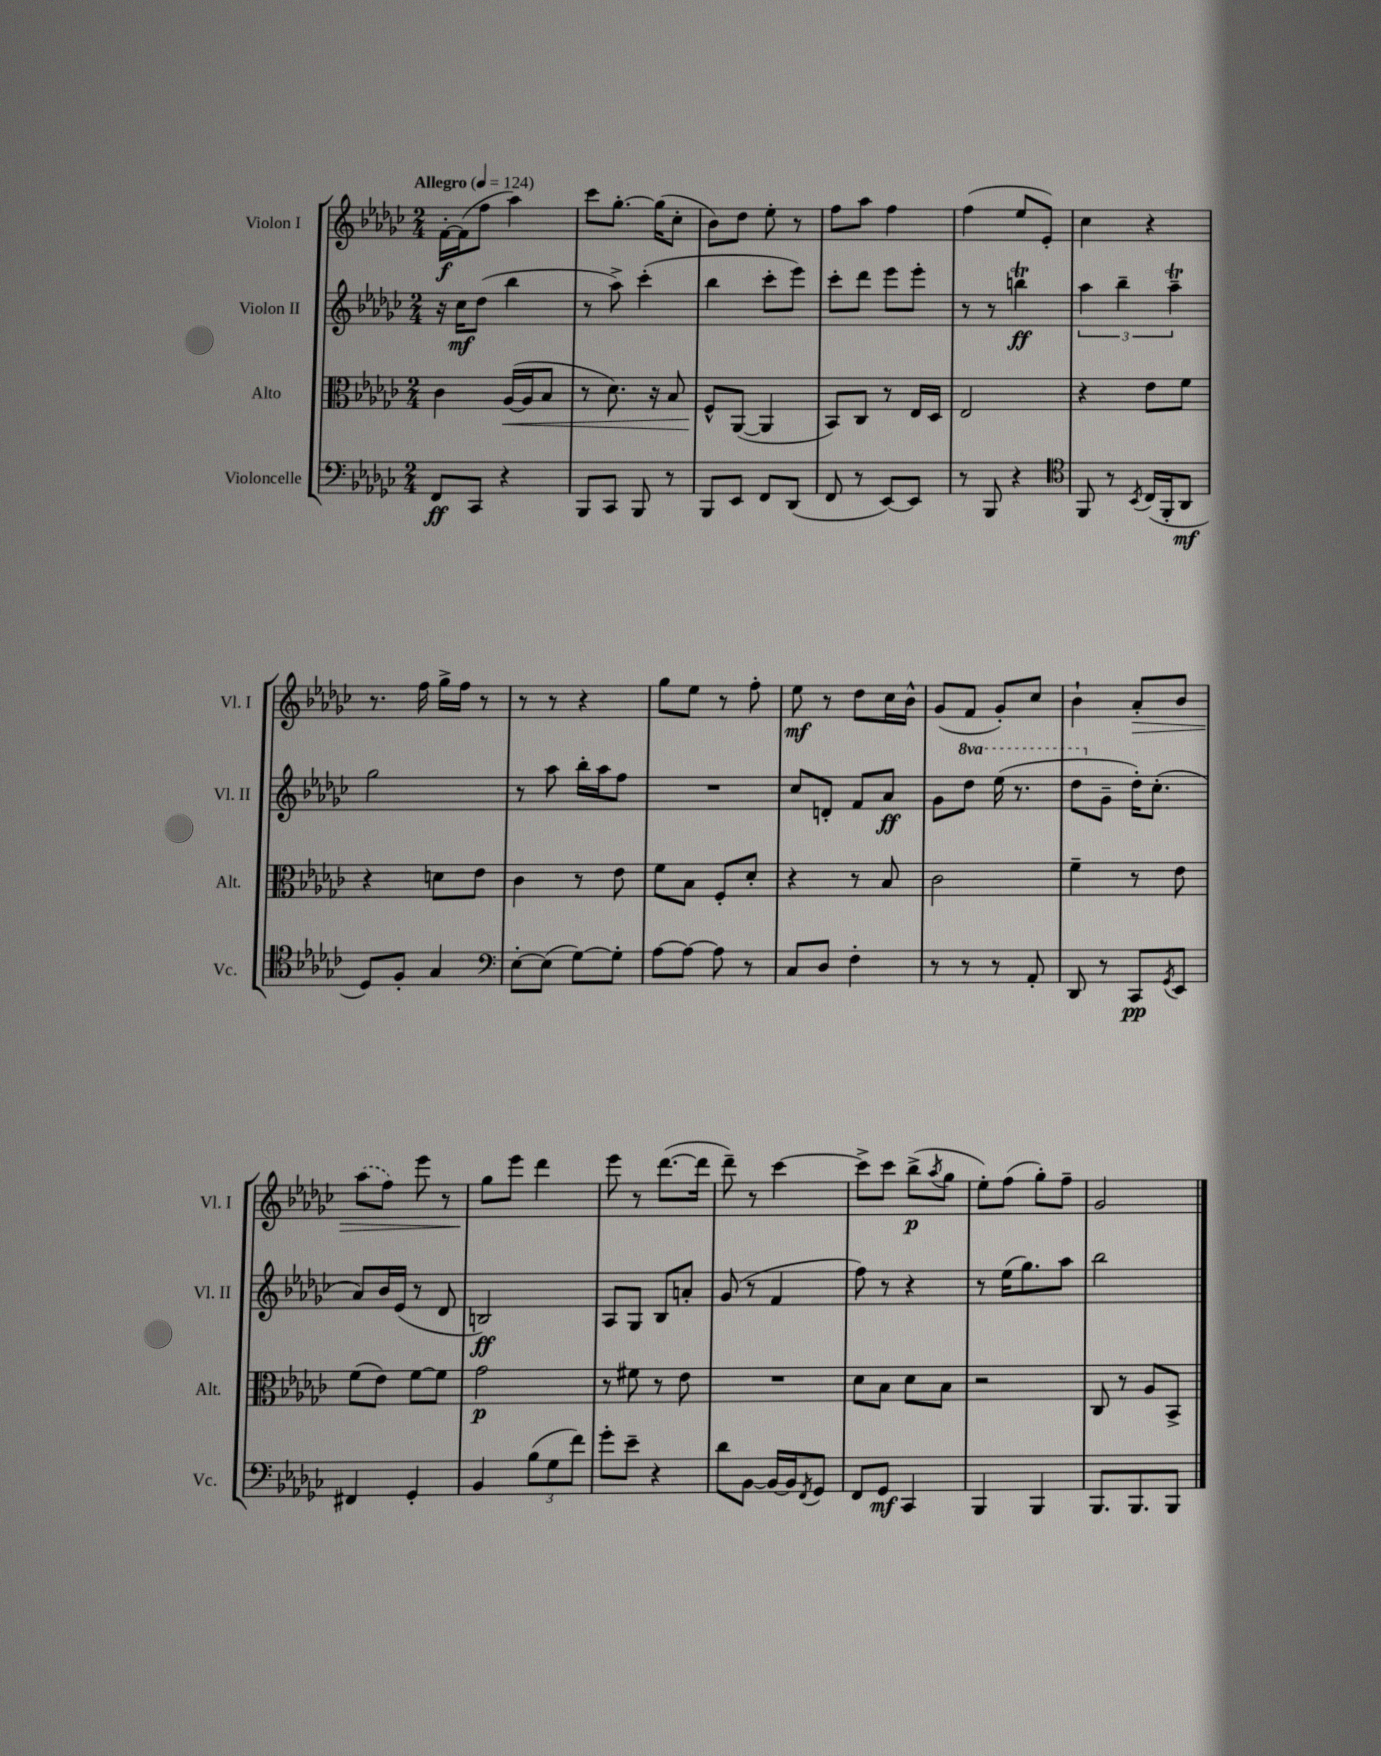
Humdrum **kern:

**kern	**kern	**kern	**kern
*staff4	*staff3	*staff2	*staff1
*clefF4	*clefC3	*clefG2	*clefG2
*k[b-e-a-d-g-c-]	*k[b-e-a-d-g-c-]	*k[b-e-a-d-g-c-]	*k[b-e-a-d-g-c-]
*M2/4	*M2/4	*M2/4	*M2/4
*MM124	*MM124	*MM124	*MM124
8FF	4c-	16r	[16f'
.	.	16cc-	(16f]
8CC-	.	(8dd-	8ff
4r	([16A-	4bb-	4aa-)
.	16A-]	.	.
.	8B-	.	.
=	=	=	=
8BBB-	8r	8r	8ccc-
8CC-	8.d-)	8aa-^)	[8.gg-'
8BBB-	.	(4ccc-'	.
.	16r	.	(16gg-]
8r	8B-	.	8cc-'
=	=	=	=
8BBB-	8F^^	4bb-	8b-)
8EE-	([8AA-	.	8dd-
8FF	4AA-]	8ccc-'	8ee-'
(8DD-	.	8eee-)	8r
=	=	=	=
8FF	8BB-)	8ccc-'	8ff
8r	8C-	8ddd-	8aa-
[8EE-)	8r	8eee-	4ff
8EE-]	16E-	8eee-'	.
.	16D-	.	.
=	=	=	=
8r	2E-	8r	(4ff
8BBB-	.	8r	.
4r	.	4bb	8ee-
.	.	.	8e-')
=	=	=	=
*clefC4	*	*	*
8FF	4r	6aa-	4cc-
8r	.	.	.
.	.	6bb-~	.
8qBB-	.	.	.
(16C-	8e-	.	4r
16FF'	.	.	.
.	.	6aa-~	.
8AA-	8f	.	.
=	=	=	=
8D-)	4r	2gg-	8.r
8F'	.	.	.
.	.	.	16ff
4G-	8d	.	16gg-^
.	.	.	16ff
.	8e-	.	8r
=	=	=	=
*clefF4	*	*	*
[8E-'	4c-	8r	8r
(8E-]	.	8aa-	8r
[8G-)	8r	16bb-'	4r
.	.	16aa-	.
8G-']	8e-	8ff	.
=	=	=	=
[8A-	8f	2r	8gg-
8A-_	8B-	.	8ee-
8A-]	8F'	.	8r
8r	8d-'	.	8ff'
=	=	=	=
8C-	4r	8cc-	8ee-
8D-	.	8d'	8r
4F'	8r	8f	8dd-
.	8B-	8a-	16cc-
.	.	.	16b-^^
=	=	=	=
8r	2c-	8g-	(8g-
8r	.	8ddd-	8f
8r	.	(16eee-	8g-')
.	.	8.r	.
8AA-'	.	.	8cc-
=	=	=	=
8DD-	4f~	8ddd-	4b-`
8r	.	8g-~	.
8CC-	8r	16dd-')	8a-'
.	.	(8.cc-'	.
8qGG-	.	.	.
8EE-	8e-	.	8b-
=	=	=	=
4FF#	(8f	8a-)	(8aa-
.	8e-)	16b-	8ff)
.	.	(16e-	.
4GG-'	[8f	8r	8eee-
.	8f]	8d-	8r
=	=	=	=
4BB-	2g-	2B)	8gg-
.	.	.	8eee-
(12B-	.	.	4ddd-
12G-	.	.	.
12f)	.	.	.
=	=	=	=
8g-'	8r	8A-	8eee-
8e-~	8f#	8G-	8r
4r	8r	8B-	([8.ddd-
.	8e-	8a'	.
.	.	.	16ddd-]
=	=	=	=
8d-	2r	(8g-	8ddd-~)
[8BB-	.	8r	8r
16BB-_	.	4f	[4ccc-
16BB-]	.	.	.
8qFF	.	.	.
8GG-	.	.	.
=	=	=	=
8FF	8d-	8ff)	8ccc-^]
8GG-	8B-	8r	8ccc-
4CC-	8d-	4r	(8bb-^
.	.	.	8qaa-
.	8B-	.	8gg-
=	=	=	=
4BBB-	2r	8r	8ee-')
.	.	(16ee-	(8ff
.	.	8.gg-)	.
4BBB-	.	.	8gg-')
.	.	8aa-	8ff~
=	=	=	=
8.BBB-	8C-	2bb-	2g-
.	8r	.	.
8.BBB-	.	.	.
.	8A-	.	.
8BBB-	8BB-^	.	.
==	==	==	==
*-	*-	*-	*-
